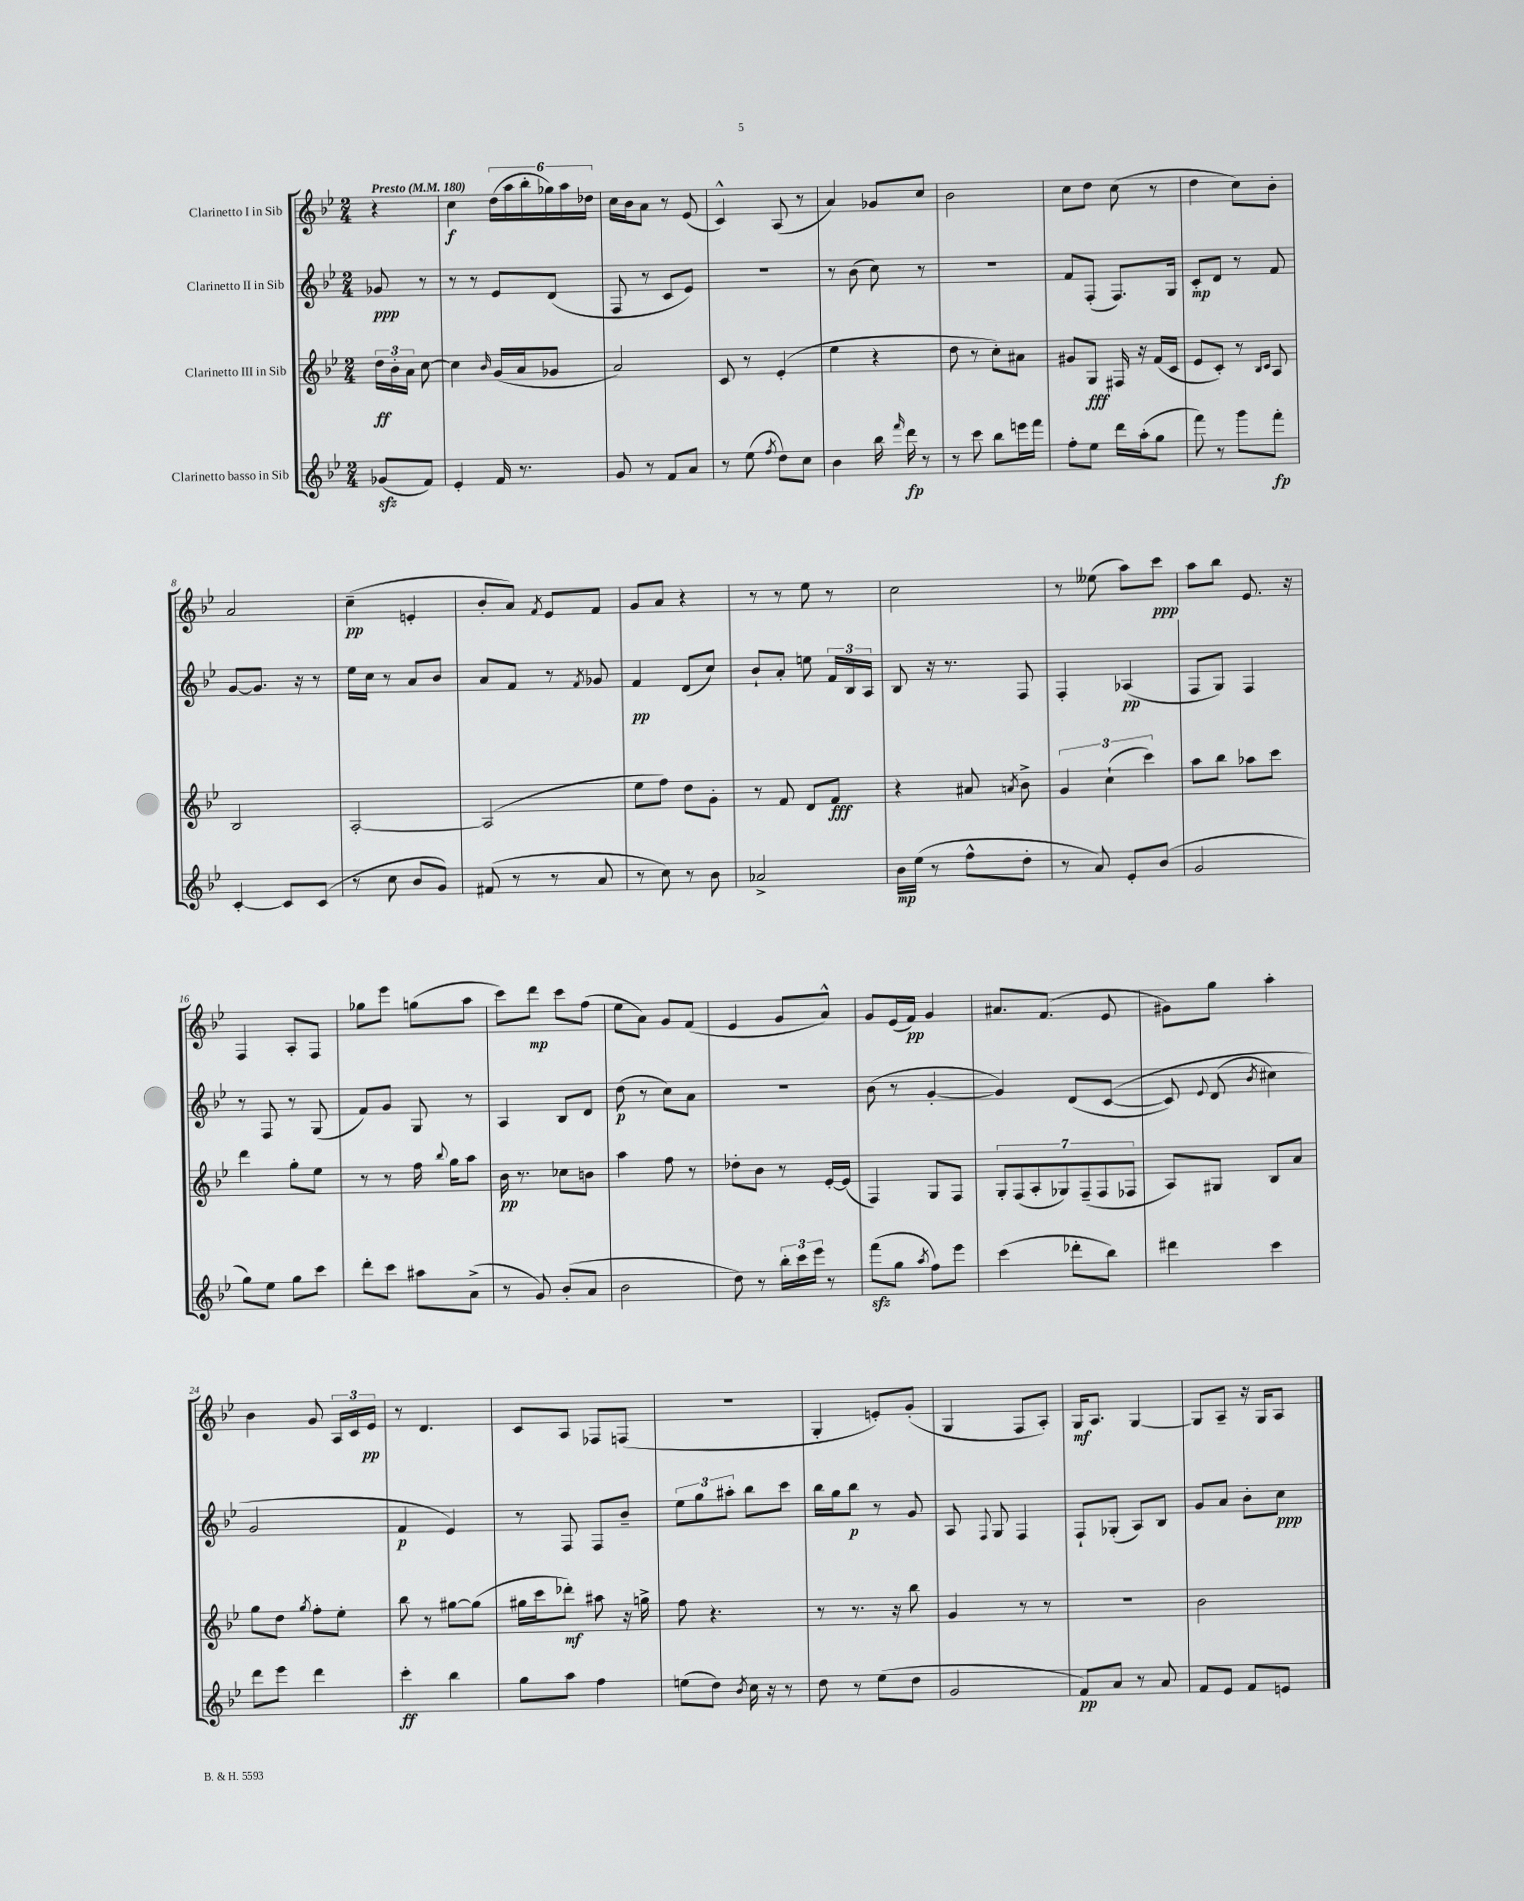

**kern	**kern	**kern	**kern
*staff4	*staff3	*staff2	*staff1
*clefG2	*clefG2	*clefG2	*clefG2
*k[b-e-]	*k[b-e-]	*k[b-e-]	*k[b-e-]
*M2/4	*M2/4	*M2/4	*M2/4
*MM180	*MM180	*MM180	*MM180
(8g-/L	24dd\LL	8g-/	4r
.	24b-'\	.	.
.	24a\JJ	.	.
8f/J)	[8cc\	8r	.
=	=	=	=
4e-'/	4cc\]	8r	4cc\
.	.	8r	.
.	16qqb-/	.	.
16f/	(16g/LL	8e-/L	(24dd\LL
.	.	.	24aa\
8.r	16a/J	.	.
.	.	.	24bb-'\
.	8g-/J	(8d/J	24gg-\)
.	.	.	24aa\
.	.	.	24dd-\JJ
=	=	=	=
8g/	2a/)	8F/	16cc\LL
.	.	.	16b-\J
8r	.	8r	8a\J
8f/L	.	8c/L	8r
8a/J	.	8e-/J)	(8e-/
=	=	=	=
8r	8c/	2r	4c^^/)
(8ee-\	8r	.	.
8qff/	.	.	.
8dd\L)	(4e-'/	.	(8A/
8cc\J	.	.	8r
=	=	=	=
4b-\	4ee-\	8r	4a/)
.	.	(8b-\	.
16bb-\	4r	8cc\)	8g-/L
16qqfff/	.	.	.
16ddd\	.	.	.
8r	.	8r	8cc/J
=	=	=	=
8r	8dd\	2r	2b-\
8ccc\	8r	.	.
8bb-\L	8cc'\L)	.	.
16eee\L	8a#\J	.	.
16fff\JJ	.	.	.
=	=	=	=
8ff'\L	8g#/L	8f/L	8cc\L
8ee-\J	8G/J	(8F'/J	8dd\J
16ddd\LL	16F#/	8.F/L)	(8cc\
(16aa'\J	16r	.	.
8gg\J	(16f/LL	.	8r
.	16c/JJ	16G/Jk	.
=	=	=	=
8fff\)	8e-/L	8c'/L	4dd\
8r	8c'/J)	8d/J	.
8ggg\L	8r	8r	8cc\L)
.	16qqB-/LL	.	.
.	16qqc/JJ	.	.
8fff'\J	8A/	8f/	8b-'\J
=	=	=	=
[4c'/	2B-/	[8g/L	2a/
.	.	8.g/]J	.
8c/]L	.	.	.
.	.	16r	.
(8c/J	.	8r	.
=	=	=	=
8r	[2A'/	16ee-\LL	(4cc~\
.	.	16cc\JJ	.
8cc\	.	8r	.
8b-/L	.	8a/L	4e'/
8g/J)	.	8b-/J	.
=	=	=	=
(8f#/	(2A/]	8a/L	8b-'/L
8r	.	8f/J	8a/J)
.	.	.	8qf/
8r	.	8r	8e-/L
.	.	8qf/	.
8a/	.	8g-/	8f/J
=	=	=	=
8r	8ee-\L	4f/	8g/L
8cc\)	8ff\J)	.	8a/J
8r	8dd\L	(8d/L	4r
8b-\	8g'\J	8cc/J)	.
=	=	=	=
2a-^/	8r	8b-`/L	8r
.	8f/	8a'/J	8r
.	8d/L	8ee\	8ee-\
.	8f/J	24f/LL	8r
.	.	24B-/	.
.	.	24A/JJ	.
=	=	=	=
16b-\LL	4r	8B-/	2cc\
(16ee-\JJ	.	.	.
8r	.	16r	.
.	.	8.r	.
8ff^^\L	8a#/	.	.
.	8qa/	.	.
8dd'\J	8b-^\	8F/	.
=	=	=	=
8r	6g/	4F'/	8r
8a/)	.	.	(8ee--\
.	(6cc`\	.	.
8e-'/L	.	(4A-/	8aa\L)
.	6ccc\)	.	.
(8b-/J	.	.	8ccc\J
=	=	=	=
2g/	8aa\L	8F/L	8aa\L
.	8bb-\J	8G/J)	8bb-\J
.	8aa-\L	4F/	8.e-/
.	8ccc\J	.	.
.	.	.	16r
=	=	=	=
8gg\L)	4ddd\	8r	4F/
8ee-\J	.	8F/	.
8gg\L	8gg'\L	8r	8A'/L
8ccc\J	8ee-\J	(8G/	8F/J
=	=	=	=
8ddd'\L	8r	8f/L)	8gg-\L
8ccc\J	8r	8g/J	8eee-\J
8aa#\L	16ff\	8G/	(8gg\L
.	8qqbb-/	.	.
.	16gg\LK	.	.
(8a^\J	8aa\J	8r	8aa\J
=	=	=	=
8r	16b-\	4A/	8ccc\L)
.	8.r	.	.
8g/)	.	.	8ddd\J
(8b-'/L	8cc-\L	8B-/L	8ccc\L
8a/J	8b\J	8d/J	(8ff\J
=	=	=	=
2b-\	4aa\	(8dd\	8ee-\L
.	.	8r	8a\J)
.	8ff\	8cc\L)	8g/L
.	8r	8a\J	(8f/J
=	=	=	=
8dd\)	8dd-'\L	2r	4e-/
8r	8b-\J	.	.
24bb-'\LL	8r	.	8g/L
24ccc\	.	.	.
24eee-\JJ	.	.	.
8r	[16e-'/LL	.	8a^^/J)
.	(16e-/]JJ	.	.
=	=	=	=
(8fff\L	4F/)	(8b-\	8g/L
8gg\J	.	8r	(16e-/L
.	.	.	16f/JJ)
8qaa/	.	.	.
8ff\L)	8G/L	[4g'/	4g/
8eee-\J	8F/J	.	.
=	=	=	=
(4ccc\	14G'/L	4g/])	8.a#/L
.	(14F/	.	.
.	14A'/	.	.
.	.	.	(8.f/J
.	14G-/)	.	.
8ddd-'\L	.	(8d/L	.
.	(14F~/	.	.
.	14F/	.	.
8bb-\J)	.	&([8c/J	8e-/
.	14F-/J	.	.
=	=	=	=
4ddd#\	8A/L)	8c/])	8g#\L)
.	.	8qqe-/	.
.	8G#/J	(8d/	8gg\J
.	.	8qb-/	.
4ccc\	8B-/L	4cc#\)	4aa'\
.	8a/J	.	.
=	=	=	=
8ddd\L	8gg\L	2g/	4b-\
8eee-\J	8dd\J	.	.
.	8qgg/	.	.
4ddd\	8ff'\L	.	8g/
.	8ee-'\J	.	24A/LL
.	.	.	24c/
.	.	.	24e-/JJ
=	=	=	=
4ccc'\	8bb-\	4f/	8r
.	8r	.	4.d/
4bb-\	[8gg#\L	4e-/&)	.
.	(8gg#\]J	.	.
=	=	=	=
8gg\L	16gg#\LL	8r	8c/L
.	16ccc\J	.	.
8aa\J	8ddd-'\J)	8F/	8A/J
4ff\	8aa#\	8F/L	8F-/L
.	16r	8b-~/J	(8F/J
.	16gg^\	.	.
=	=	=	=
(8ee\L	8ff\	12ee-\L	2r
.	.	12gg\	.
8dd\J)	4.r	.	.
.	.	12aa#'\J	.
8qb-/	.	.	.
16cc\	.	8bb-\L	.
16r	.	.	.
8r	.	8ccc\J	.
=	=	=	=
8dd\	8r	16bb-\LL	4G'/
.	.	16gg\J	.
8r	8.r	8bb-\J	.
(8ee-\L	.	8r	8e'/L)
.	16r	.	.
8dd\J	8bb-\	8g/	(8g'/J
=	=	=	=
2g/	4g/	8A/	4G/
.	.	8qqF/	.
.	.	8G/	.
.	8r	4F/	8F/L
.	8r	.	8A'/J)
=	=	=	=
8f/L)	2r	8F`/L	16G/LK
.	.	.	8.A/J
8a/J	.	(8G-'/J	.
8r	.	8A/L)	[4G/
8a/	.	8B-/J	.
=	=	=	=
8f/L	2b-\	8g/L	8G/]L
8e-/J	.	8a/J	8A~/J
8f/L	.	8b-'\L	16r
.	.	.	16G/LK
8e/J	.	8cc\J	8A/J
==	==	==	==
*-	*-	*-	*-
